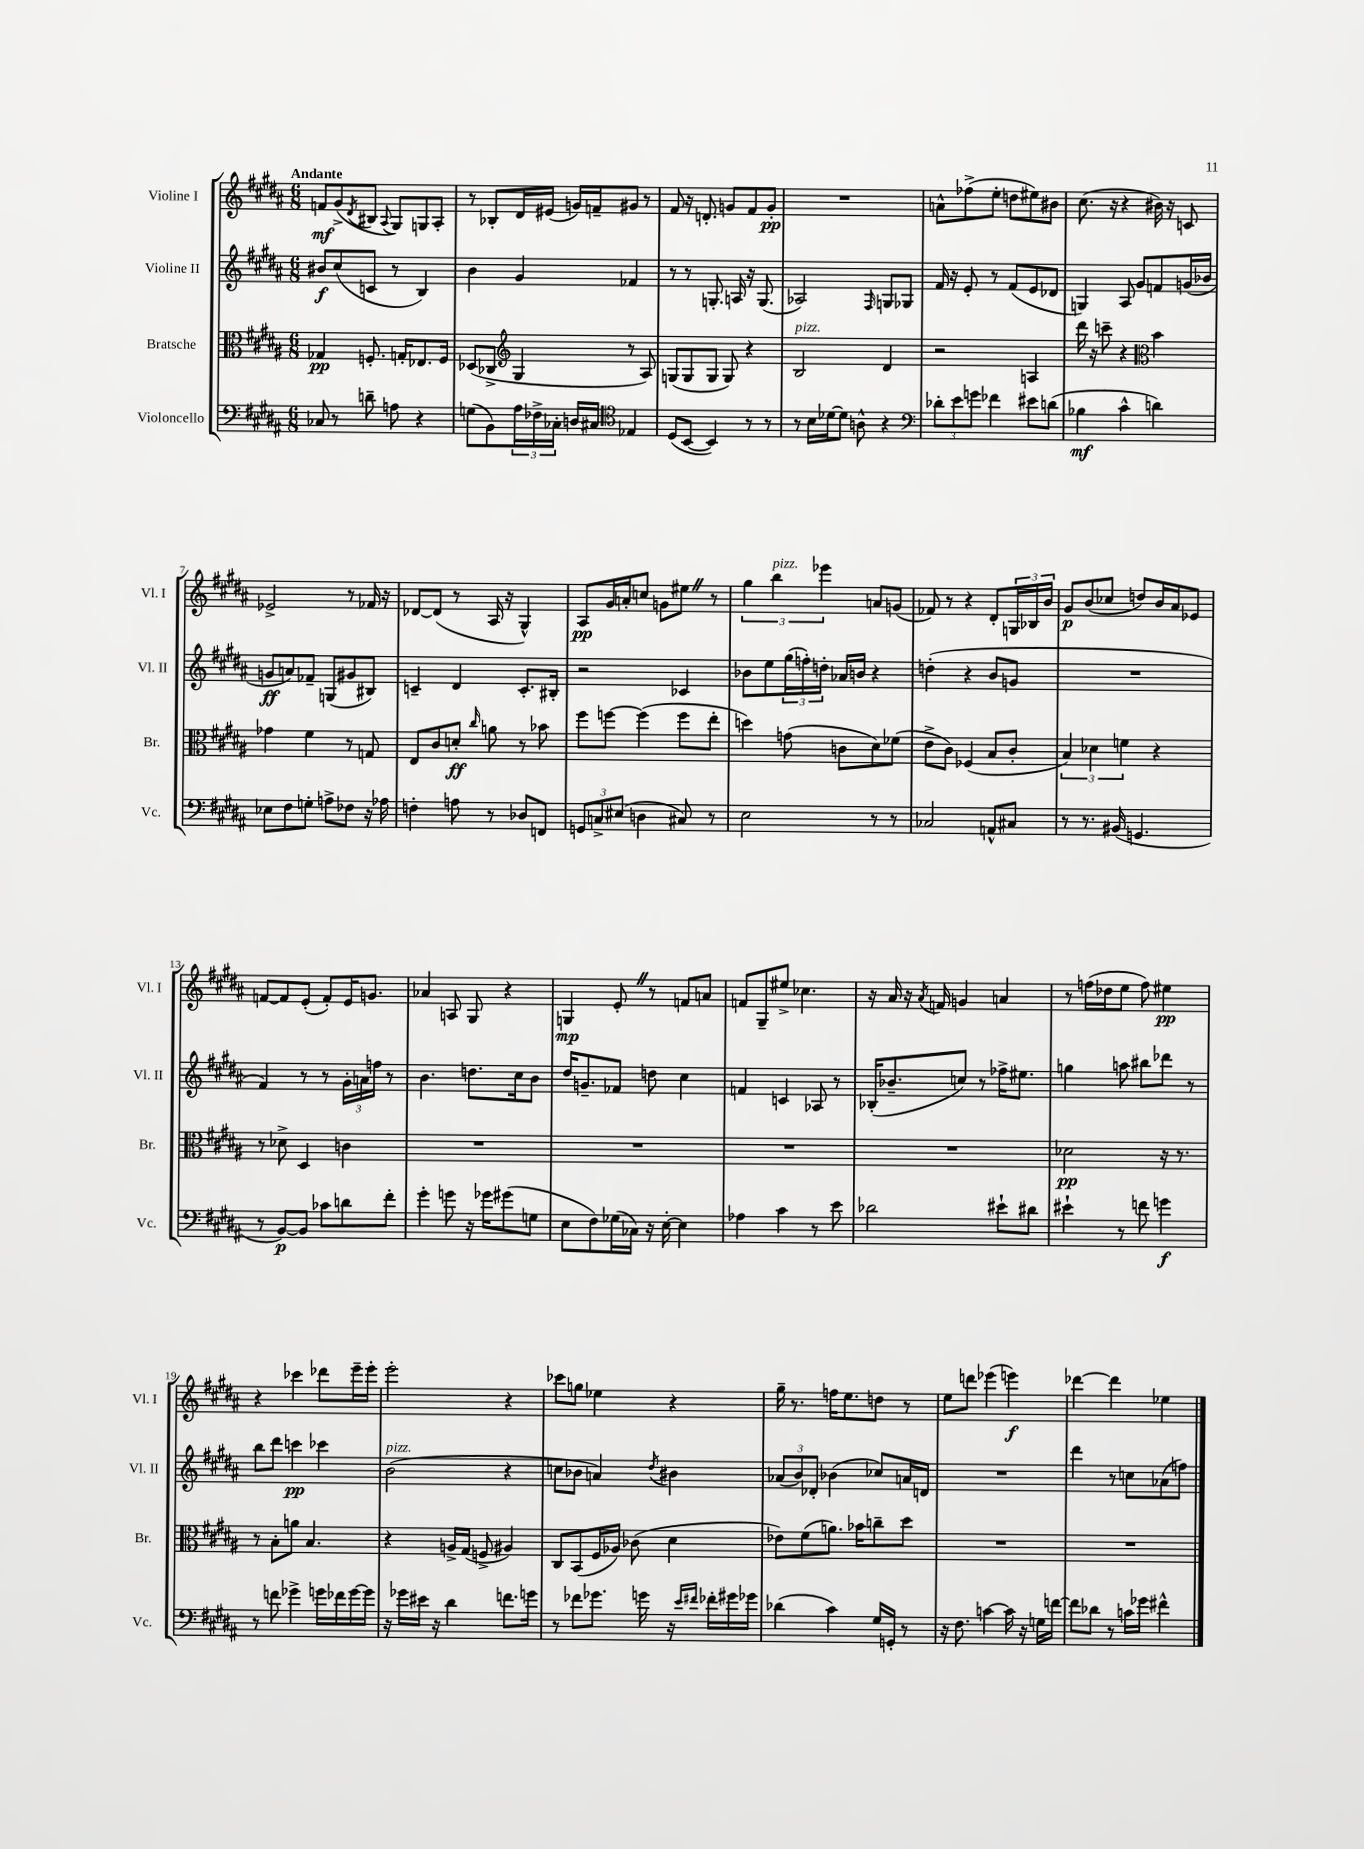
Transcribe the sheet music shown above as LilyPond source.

<<
\new StaffGroup <<
\new Staff = "s0" \with { instrumentName = "Violine I" shortInstrumentName = "Vl. I" } {
    \clef treble \key b \major \numericTimeSignature \time 6/8 \tempo "Andante"
    f'8\mf gis'8->( \acciaccatura { dis'8 } bis8 \appoggiatura { ais8 } gis8) g8 ais8-. |
    r8 bes8-. dis'16 eis'16( g'16) f'16-- gis'8 r8 |
    fis'8 r16 d'8.-. g'8 fis'8 g'8-.\pp |
    R2. |
    a'8-^ fes''8->( e''8-. d''8 eis''8) bis'8 |
    cis''8.( r16 r4 bis'16) r16 c'8 |
    ees'2-> r8 fes'16 r16 |
    des'8~ des'8( r8 ais16 r16 gis4-^) |
    ais8\pp gis'16 a'16-. c''8 g'8 eis''8 \once \override BreathingSign.text = \markup { \musicglyph "scripts.caesura.straight" } \breathe r8 |
    \tuplet 3/2 { gis''4 b''4^\markup { \italic "pizz." } ees'''4 } a'8 g'8( |
    fes'8) r8 r4 dis'8-. \tuplet 3/2 { g16 bes16 b'16 } |
    gis'8\p b'8( ces''8 d''8) b'16 ais'16 ees'8 |
    f'8~ f'8 e'8-.( f'8-.) e'16 g'8. |
    aes'4 a8 gis8 r4 |
    g4\mp e'8-. \once \override BreathingSign.text = \markup { \musicglyph "scripts.caesura.straight" } \breathe r8 f'8 a'8 |
    f'8 gis8-- eis''8-> ces''4. |
    r16 ais'16 r16 \acciaccatura { ais'8 } f'16 g'4 a'4 |
    r8 f''16( des''16 e''8 f''8) eis''4\pp |
    r4 ces'''4 des'''8 e'''16-- e'''16-. |
    e'''2-. r4 |
    ces'''8 g''8 ees''4 r4 |
    gis''16-- r8. f''16 e''8. d''8 r8 |
    e''8 d'''8 ees'''4( e'''4\f) |
    des'''4~ des'''4 ees''4 \bar "|." |
}
\new Staff = "s1" \with { instrumentName = "Violine II" shortInstrumentName = "Vl. II" } {
    \clef treble \key b \major \numericTimeSignature \time 6/8
    bis'8\f cis''8( c'8 r8 b4) |
    b'4 gis'4 fes'4 |
    r8 r8 g8.-. a16 r16 g8.( |
    aes2) \grace { fis16 } g8 ges8 |
    fis'16 r16 e'8-. r8 fis'8( e'8 des'8 |
    g4) ais8 gis'8 f'8 g'16( bes'16 |
    g'8\ff a'8) fes'8-- g8( gis'8 bis8) |
    c'4-- dis'4 c'8.-. bis16-. |
    r2 ces'4 |
    bes'8 e''8 \tuplet 3/2 { gis''16( f''16-.) d''16-. } aes'16 b'16 r4 |
    d''4-.( r4 b'8 g'8 |
    R2. |
    fis'4) r8 r8 \tuplet 3/2 { gis'16-. a'16 f''16 } r8 |
    b'4. d''8. cis''16 b'8 |
    dis''16 g'8.-- fes'8 d''8 cis''4 |
    f'4 c'4 aes8 r8 |
    bes16-.( bes'8.-- c''8) r8 fes''16-> eis''8. |
    g''4 a''8 bis''8 des'''8 r8 |
    b''8 dis'''8 c'''4\pp ces'''4 |
    b'2^\markup { \italic "pizz." }( r4 |
    c''8 bes'8 a'4) \acciaccatura { dis''8 } bis'4 |
    \tuplet 3/2 { aes'8( b'8) des'8-. } bes'4( ces''8) a'16 d'16 |
    R2. |
    dis'''4 r8 c''8 aes'8( f''8) \bar "|." |
}
\new Staff = "s2" \with { instrumentName = "Bratsche" shortInstrumentName = "Br." } {
    \clef alto \key b \major \numericTimeSignature \time 6/8
    ges4\pp f8.-. g16-. ees8. f16 |
    des8( ces8-> \clef treble gis4 r8 ais8) |
    g8( g8 g8 g8) r4 |
    b2^\markup { \italic "pizz." } dis'4 |
    r2 a4 |
    dis'''16 r16 c'''8-- r4 \clef alto b'4 |
    ges'4 fis'4 r8 g8 |
    e8 cis'8 d'8-.\ff \grace { cis''16 } a'8 r8 bes'8 |
    fis''8 f''8~ f''4( f''8 e''8-. |
    d''4) g'8( c'8 dis'8) fes'8( |
    e'8-> cis'8) fes4( b8 cis'8-. |
    \tuplet 3/2 { b4) des'4 f'4 } r4 |
    r8 des'8-> dis4 c'4 |
    R2. |
    R2. |
    R2. |
    R2. |
    des'2\pp r16 r8. |
    r8 b8-. a'8 b4. |
    r4 a16-> gis16( f8-> ais4) |
    cis8 b,8( fis16 aes16) ces'8( dis'4 |
    ees'8) fis'8( a'8.) bes'16 c''8-- dis''8 |
    R2. |
    R2. \bar "|." |
}
\new Staff = "s3" \with { instrumentName = "Violoncello" shortInstrumentName = "Vc." } {
    \clef bass \key b \major \numericTimeSignature \time 6/8
    ces8 r8 d'8-- a8 r4 |
    g8( b,8) \tuplet 3/2 { ais16 fes16-> ces16-. } d16 cis16 \clef tenor ees4 |
    dis8( b,8~ b,4) r8 r8 |
    r8 b16 des'16~ des'8 a8-^ r4 |
    \clef bass \tuplet 3/2 { des'8-. e'8 g'8 } fes'4 eis'8 d'8( |
    bes4\mf cis'4-^ d'4) |
    ees8 fis8 g8-. a8-> fes8 r16 aes16 |
    f4-. a8 r8 des8 f,8 |
    \tuplet 3/2 { g,8 c8-> eis8( } d4 cis8) r8 |
    e2 r8 r8 |
    ces2 a,8-^ cis8 |
    r8 r8. bis,16( g,4. |
    r8 b,8~\p) b,8 ces'8 d'8 fis'8-. |
    gis'4-. g'8 r16 ges'16 gis'8( g8 |
    e8 fis8) ges16( ces16) r16 e16~-. e4 |
    aes4 cis'4 r8 e'8 |
    des'2 eis'8-! dis'8 |
    eis'4-! r8 f'8 g'4\f |
    r8 f'8 ges'4-> g'16 fes'16 g'16~ g'16 |
    r16 ges'16 eis'16 r16 dis'4 f'8. g'16 |
    r8 fes'8 ges'8. g'16 r16 \grace { e'16 fis'16 } fes'16-. gis'16 ges'16 |
    des'4( cis'4) gis16 g,16-. r8 |
    r16 fis8. c'4~ c'16 r16 g16 f'16~ |
    f'8 des'8 r8 c'16 ges'16 fis'4-^ \bar "|." |
}
>>
>>
